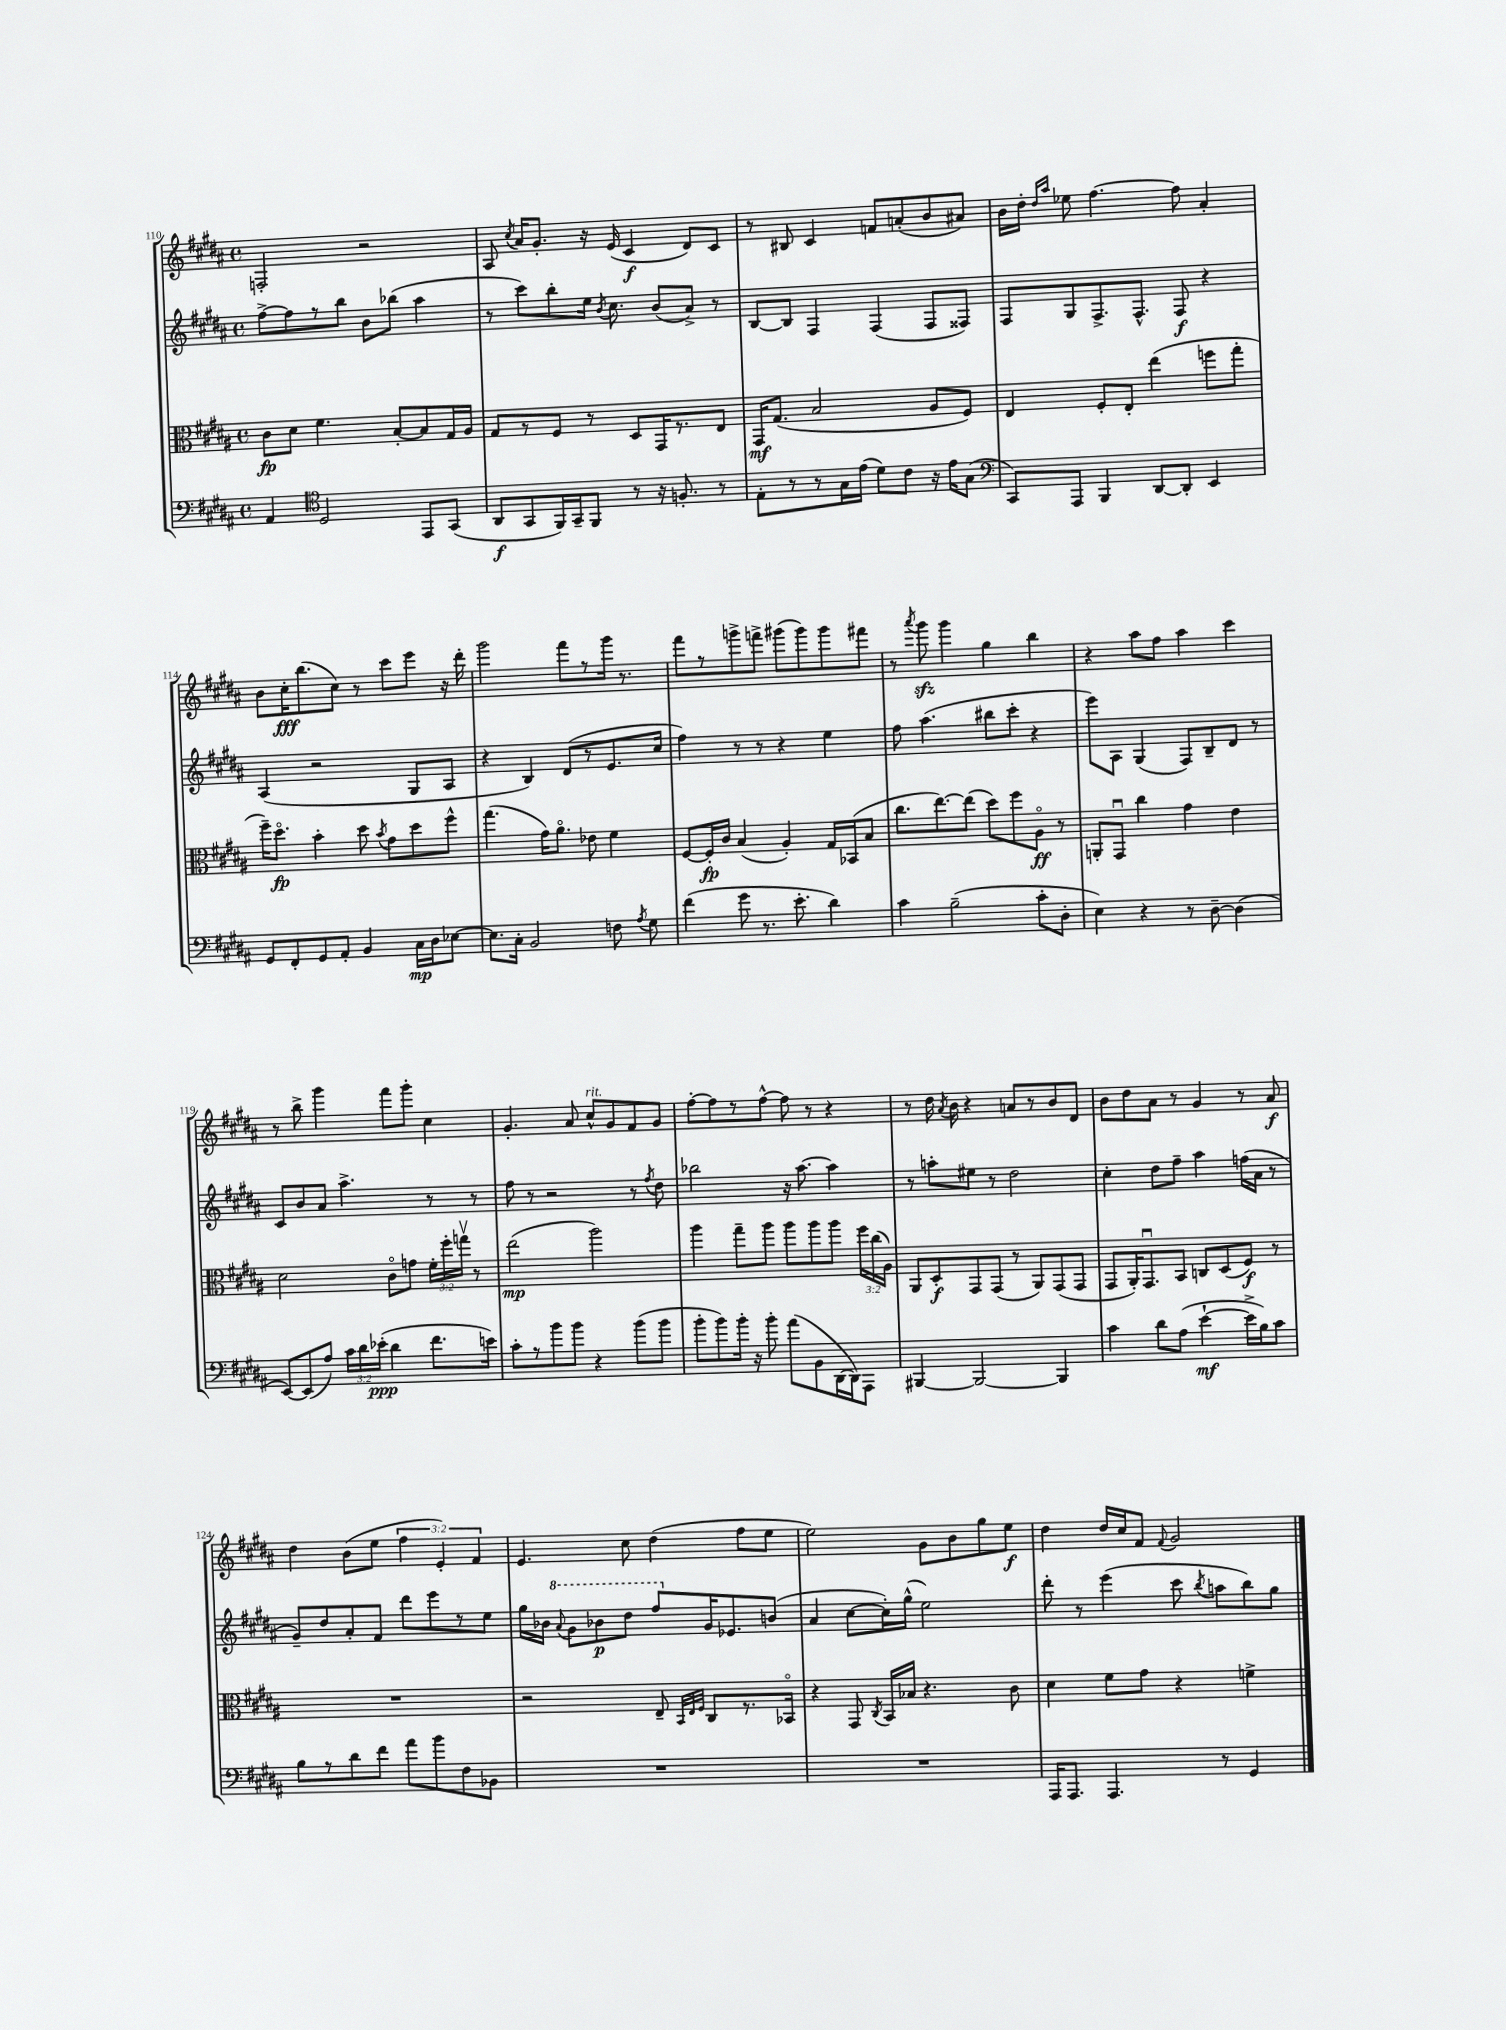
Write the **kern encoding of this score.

**kern	**kern	**kern	**kern
*staff4	*staff3	*staff2	*staff1
*clefF4	*clefC3	*clefG2	*clefG2
*k[f#c#g#d#a#]	*k[f#c#g#d#a#]	*k[f#c#g#d#a#]	*k[f#c#g#d#a#]
*M4/4	*M4/4	*M4/4	*M4/4
*met(c)	*met(c)	*met(c)	*met(c)
4AA#	8c#	[8ff#^	2F'
.	8d#	8ff#]	.
*clefC4	*	*	*
2D#	4.f#	8r	.
.	.	8bb	.
.	.	8b	2r
.	[8B'	(8bb-	.
8EE	8B]	4aa#	.
(8GG#	16G#	.	.
.	16A#	.	.
=	=	=	=
8AA#	8G#	8r	8A#
.	.	.	8qcc#
8GG#	8r	8ccc#)	16a#
.	.	.	8.g#'
16FF#)	8F#	8bb'	.
16GG#~	.	.	.
8FF#	8r	16ee	16r
.	.	8qb	.
.	.	8.cc#	(16e
8r	8D#	.	4c#
16r	16GG#	(8b	.
8.F'	8.r	.	.
.	.	8a#^)	8d#)
8r	8E	8r	8c#
=	=	=	=
8E'	16GG#	[8B	8r
.	(8.G#	.	.
8r	.	8B]	8B#
8r	2B	4F#	4c#
16G#	.	.	.
(16e	.	.	.
8d#)	.	(4F#	8f
8c#	.	.	(8a'
16r	8A#	8F#	8b
16e	.	.	.
(8G#	8F#)	8F##)	8a#)
=	=	=	=
*clefF4	*	*	*
8CC#)	4E	8F#	16b
.	.	.	16dd#'
.	.	.	16qqdd#
.	.	.	16qqaa#
8AAA#	.	8G#	8ee-
4BBB	8F#'	8.F#^	[4.ff#
.	8E'	.	.
.	.	8.F#^^	.
[8DD#	(4ee	.	.
8DD#']	.	8F#	8ff#]
4EE	8ff	4r	4a#'
.	8gg#'	.	.
=	=	=	=
8GG#	16ff#~)	(4A#	8b
.	8.dd#o	.	.
8FF#'	.	.	16cc#'
.	.	.	(8.bb
8GG#	4b'	2r	.
8AA#'	.	.	8cc#)
4BB	8dd#	.	8r
.	8qb	.	.
.	8g#	.	8ccc#
16C#	8dd#	8G#	8eee
16D#	.	.	.
[8E-	8ff#^^	8A#	16r
.	.	.	16ddd#'
=	=	=	=
8.E-]	(4.gg#	4r	2ggg#
16C#'	.	.	.
2BB	.	4B)	.
.	16g#)	.	.
.	8.a#o	.	.
.	.	(8d#	8fff#
.	8e-	8r	8r
8F	4f#	8.e	16ggg#
.	.	.	8.r
8qA#	.	.	.
8G#	.	.	.
.	.	16cc#	.
=	=	=	=
(4f#	[8F#	4ff#)	8fff#
.	16F#']	.	8r
.	16c#	.	.
8g#	(4B	8r	8ggg^
8.r	.	8r	8fff^
.	4A#')	4r	(8ggg#
8.e'	.	.	.
.	.	.	8ggg#)
4d#)	16G#	4ee	8ggg#
.	(16BB-	.	.
.	8B	.	8fff#
=	=	=	=
4c#	8.cc#	8ff#	8r
.	.	.	8qaaa#
.	.	(4.aa#	8ggg#
.	[8.ee)	.	.
(2B~	.	.	4ggg#
.	(8ee]	.	.
.	8dd#)	8bb#	4gg#
.	8ff#	8ccc#'	.
8c#'	8A#o	4r	4bb
8D#'	8r	.	.
=	=	=	=
4E)	8AA'	8eee)	4r
.	8GG#u	8A#	.
4r	4cc#	(4G#	8aa#
.	.	.	8ff#
8r	4g#	8F#)	4aa#
[8D#~	.	8B~	.
(4D#]	4e	8d#	4ccc#
.	.	8r	.
=	=	=	=
[8EE)	2d#	8c#	8r
(8EE]	.	8b	8bb^
8A#)	.	8a#	4ggg#
24c#	.	4.aa#^	.
24d#	.	.	.
(24e-'	.	.	.
4d#	8c#o	.	8fff#
.	8g	.	8ggg#'
8.f#	24f#'	8r	4cc#
.	24ff#'	.	.
.	24ggv	.	.
.	8r	8r	.
16e)	.	.	.
=	=	=	=
8c#'	(2ee	8ff#	4.g#'
8r	.	8r	.
8b	.	2r	.
8b	.	.	8a#
4r	2aa#)	.	8cc#^^
.	.	.	8g#
(8b	.	8r	8f#
.	.	8qff#	.
8b	.	8dd#	8g#
=	=	=	=
8b'	4aa#	2bb-	[8ff#'
8b)	.	.	8ff#]
16b'	8gg#~	.	8r
16r	.	.	.
8b'	8aa#	.	[8ff#^^
(8a#	8aa#	16r	8ff#]
.	.	[8.aa#	.
8BB	8aa#	.	8r
[16DD#	8aa#	4aa#]	4r
16DD#])	.	.	.
8AAA#	24ff#	.	.
.	(24cc#	.	.
.	24A#)	.	.
=	=	=	=
[4BBB#	8AA#	8r	8r
.	8D#'	8aa'	16dd#
.	.	.	8qa#
.	.	.	16b
2BBB#_	8GG#	8ee#	4r
.	(8GG#	8r	.
.	8r	2dd#	8a
.	8AA#)	.	8r
4BBB#]	(8GG#	.	8b
.	8GG#	.	8d#
=	=	=	=
4c#	8GG#	4cc#'	8b
.	16AA#')	.	8dd#
.	8.GG#u	.	.
8d#	.	8dd#	8a#
(8A#	8BB	8ff#~	8r
[4e`	8C	4aa#	4g#
.	(8D#	.	.
16e^]	8F#)	(16ff	8r
16B)	.	16a#	.
8c#	8r	8r	8a#
=	=	=	=
8B	1r	8g#~)	4dd#
8r	.	8dd#	.
8d#	.	8a#'	(8b
8f#	.	8f#	8ee
8a#	.	8ddd#	6ff#
8b	.	8eee	.
.	.	.	6e')
8F#	.	8r	.
.	.	.	6f#
8BB-	.	8ee	.
=	=	=	=
1r	2r	16gg#	4.e
.	.	16b-	.
.	.	8qqaa#	.
.	.	8gg#	.
.	.	8bb-	.
.	.	8ddd#	8cc#
.	8E~	8fff#	(4dd#
.	32qqBB	.	.
.	32qqE	.	.
.	32qqF#	.	.
.	8C#	16g#	.
.	.	8.e-	.
.	8.r	.	8ff#
.	.	(8b	8ee
.	16BB-o	.	.
=	=	=	=
1r	4r	4a#	2ee)
.	8GG#	[8cc#	.
.	8qC#	.	.
.	16BB	16cc#'])	.
.	16B-	(16gg#^^	.
.	4.r	2ee)	8g#
.	.	.	8b
.	.	.	8gg#
.	8c#	.	8ee
=	=	=	=
16AAA#	4d#	8ddd#'	4dd#
8.AAA#	.	.	.
.	.	8r	.
4.AAA#	8f#	(4eee	16dd#
.	.	.	16cc#
.	8g#	.	8f#
.	.	.	8qqf#
.	4r	8ccc#	2g#
.	.	8qbb	.
8r	.	8aa	.
4GG#	4f^	8bb)	.
.	.	8gg#	.
==	==	==	==
*-	*-	*-	*-
